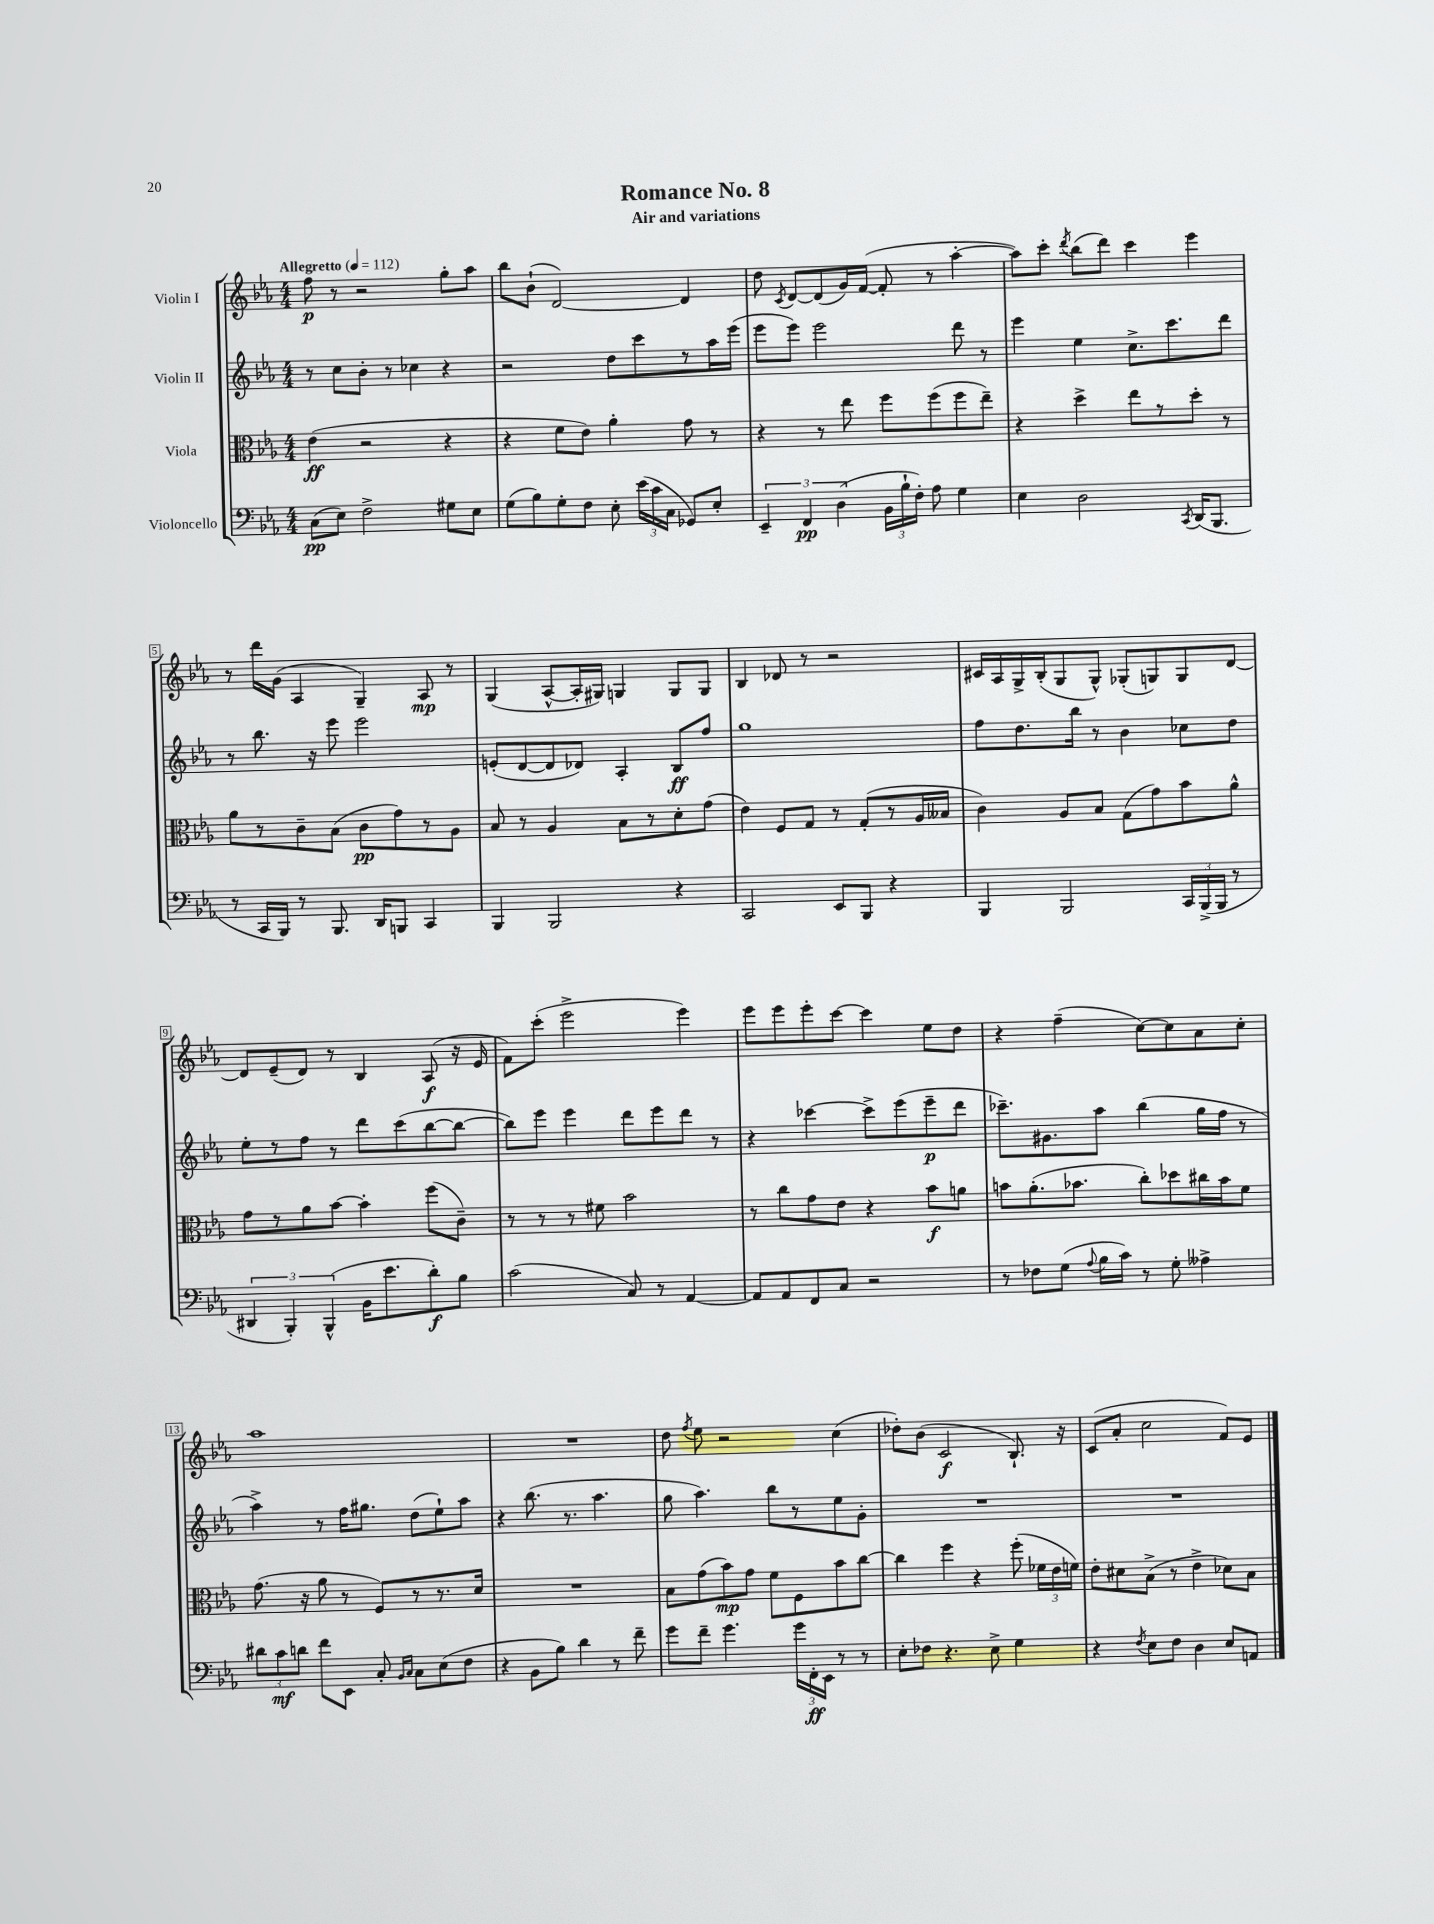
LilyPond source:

\header { title = "Romance No. 8" subtitle = "Air and variations" }
<<
\new StaffGroup <<
\new Staff = "s0" \with { instrumentName = "Violin I" } {
    \clef treble \key ees \major \numericTimeSignature \time 4/4 \tempo "Allegretto" 4 = 112
    \autoBeamOff f''8\p r8 r2 g''8[-. aes''8] |
    bes''8[ bes'8]-!( d'2~) d'4 |
    d''8 \acciaccatura { c'8 } d'8[~ d'8( g'16) f'16]~( f'8-. r8 aes''4~-. |
    aes''8[) c'''8]-. \acciaccatura { d'''8 } bes''8[( d'''8]) c'''4 ees'''4 |
    r8 d'''16[ g'16]( aes4 g4--) aes8\mp r8 |
    g4( aes8[~-^ aes16-. gis16]) g4 g8[ g8] |
    bes4 des'8 r8 r2 |
    cis'16[ aes16 g16-> bes16-.( g8 g8]-^) ges8[-.( g8) g8 d'8]~ |
    d'8[ ees'8--( d'8]) r8 bes4 aes8\f( r16 ees'16 |
    f'8[) c'''8]-.( ees'''2-> ees'''4) |
    ees'''8[ ees'''8 ees'''8-. c'''8]~ c'''4 ees''8[ d''8] |
    r4 f''4--( c''8[~) c''8 aes'8 c''8]-. |
    aes''1 |
    R1 |
    d''8 \acciaccatura { f''8 } ees''8 r2 c''4( |
    des''8[-.) bes'8]( c'2\f bes8.-!) r16 |
    c'8[( aes'8]-. c''2 f'8[) ees'8] \bar "|." |
}
\new Staff = "s1" \with { instrumentName = "Violin II" } {
    \clef treble \key ees \major \numericTimeSignature \time 4/4
    \autoBeamOff r8 c''8[ bes'8]-. r8 ces''4 r4 |
    r2 d''8[ c'''8 r8 aes''16 ees'''16]( |
    ees'''8[ ees'''8]) ees'''2 d'''8 r8 |
    ees'''4 ees''4 c''8.[-> c'''8. d'''8] |
    r8 bes''8. r16 ees'''8 ees'''2 |
    e'8[-.( d'8~ d'8 des'8]) aes4-. bes8[\ff f''8] |
    g''1 |
    f''8[ d''8. bes''16] r8 bes'4 ces''8[ d''8] |
    ees''8[-. r8 f''8] r8 d'''8[ c'''8( bes''8~ bes''8]~ |
    bes''8[) ees'''8] ees'''4 d'''8[ ees'''8 d'''8] r8 |
    r4 ces'''4~ ces'''8[-> ees'''8( ees'''8--\p d'''8] |
    ces'''8.[--) gis'8. aes''8] bes''4( g''16[ f''16] r8 |
    aes''4->) r8 f''16[ gis''8.] d''8[( ees''8-!) aes''8] |
    r4 bes''8.( r8. aes''4. |
    g''8 aes''4.) bes''8[ r8 ees''8 g'8]-. |
    R1 |
    R1 \bar "|." |
}
\new Staff = "s2" \with { instrumentName = "Viola" } {
    \clef alto \key ees \major \numericTimeSignature \time 4/4
    \autoBeamOff ees'4\ff( r2 r4 |
    r4 f'8[ ees'8]) aes'4-. g'8 r8 |
    r4 r8 ees''8 f''8[ f''8( f''8 ees''8]--) |
    r4 d''4-> ees''8[ r8 d''8]-. r8 |
    aes'8[ r8 c'8-- bes8]( c'8[\pp g'8) r8 aes8] |
    bes8 r8 aes4 bes8[ r8 d'8-. g'8]( |
    ees'4) f8[ g8] r8 g8[-.( r8 aes16 beses16] |
    c'4) aes8[ bes8] g8[( g'8) bes'8 aes'8]-^ |
    g'8[ r8 aes'8 bes'8]~ bes'4-. f''8[( c'8]--) |
    r8 r8 r8 fis'8 bes'2 |
    r8 c''8[ g'8 ees'8] r4 bes'8[\f a'8] |
    b'8[ aes'8.-.( bes'8.] c''8[-.) des''8 cis''16 bes'16 f'8] |
    g'8.( r16 aes'8 r8 f8[) r8 r8. d'16] |
    R1 |
    bes8[ g'8( bes'8\mp) g'8] f'8[ f8 bes'8 c''8]~ |
    c''4 f''4 r4 f''8-.( \tuplet 3/2 { fes'16[ ees'16 f'16]) } |
    ees'8[-. dis'8 bes8]->( r8 ees'4-> des'8[) bes8] \bar "|." |
}
\new Staff = "s3" \with { instrumentName = "Violoncello" } {
    \clef bass \key ees \major \numericTimeSignature \time 4/4
    \autoBeamOff c8[\pp( ees8]) f2-> gis8[ ees8] |
    g8[( bes8) g8-. f8] ees8-. \tuplet 3/2 { ees'16[( c'16 c16] } ges,8[) ees8]-. |
    \tuplet 3/2 { ees,4-- f,4\pp d4( } \tuplet 3/2 { bes,16[ bes16-! f16]-.) } aes8 g4 |
    ees4 d2 \acciaccatura { c,8 } d,16[( bes,,8.] |
    r8 c,16[ bes,,16]) r8 bes,,8. d,16[ b,,8] c,4 |
    bes,,4 bes,,2 r4 |
    c,2 ees,8[ bes,,8] r4 |
    bes,,4 bes,,2 \tuplet 3/2 { c,16[ bes,,16->( bes,,16] } r8 |
    \tuplet 3/2 { dis,4 bes,,4-.) bes,,4-^( } bes,16[ ees'8. d'8-.\f) bes8] |
    c'2( c8) r8 aes,4~ |
    aes,8[ aes,8 f,8 c8] r2 |
    r8 fes8[ g8]( \appoggiatura { aes8 } bes16[ c'16]) r8 g8-. aeses4-> |
    \tuplet 3/2 { dis'8[ c'8\mf d'8] } f'8[ ees,8] c8-. \grace { bes,16[ c16] } c8[ ees8( f8] |
    r4 bes,8[ bes8]) d'4 r8 f'8-- |
    g'8[ f'8]-- g'4. \tuplet 3/2 { g'16[ f,16-.\ff ees,16] } r8 r8 |
    ees8[-. fes8] r4. ees8-> g4 |
    r4 \acciaccatura { f8 } ees8[ f8] d4 ees8[ a,8] \bar "|." |
}
>>
>>
\layout { \context { \Score \override BarNumber.stencil = #(make-stencil-boxer 0.1 0.3 ly:text-interface::print) } }
